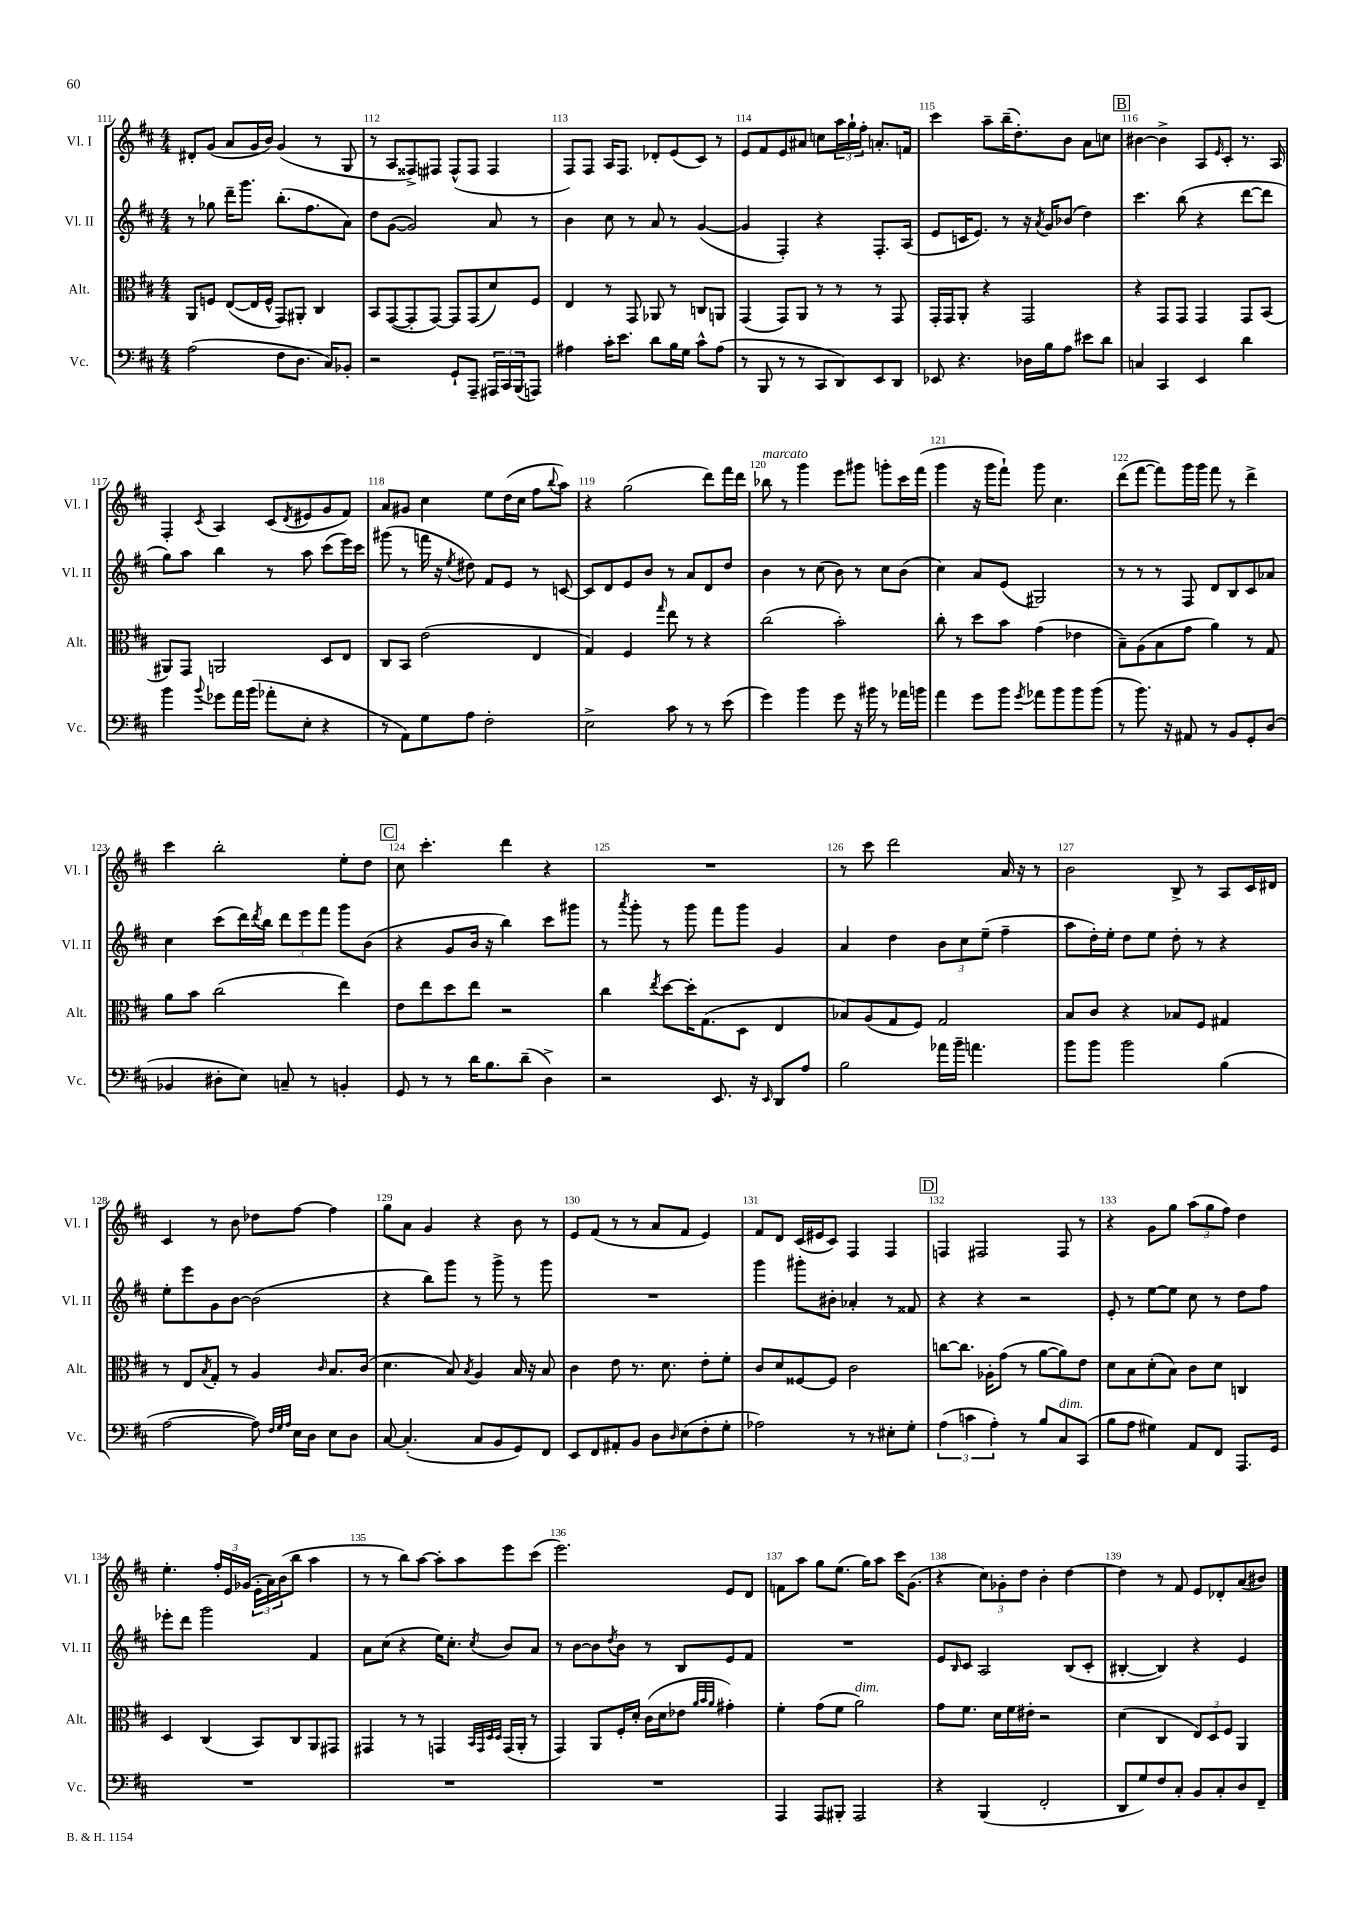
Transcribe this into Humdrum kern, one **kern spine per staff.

**kern	**kern	**kern	**kern
*part4	*part3	*part2	*part1
*staff4	*staff3	*staff2	*staff1
*I"Vc.	*I"Alt.	*I"Vl. II	*I"Vl. I
*I'Vc.	*I'Alt.	*I'Vl. II	*I'Vl. I
*clefF4	*clefC3	*clefG2	*clefG2
*k[f#c#]	*k[f#c#]	*k[f#c#]	*k[f#c#]
*M4/4	*M4/4	*M4/4	*M4/4
=111	=111	=111	=111
(2A\	8AA/L	8r	8d#X'/L
.	8Fn/J	8gg-X\	(8g/J
.	([8E/L	16ddd~\KL	8a/L
.	.	8.ggg\J	.
.	16E/L]	.	16g/L
.	16F^^/JJ	.	16b/JJ)
8F#\L	8GG/L)	(8.bb'\L	(4g/
8.D\J	8AA#X'/J	.	.
.	.	8.ff#\	.
.	4C#/	.	8r
16C#/KL)	.	.	.
8BB-X'/J	.	8a\J)	8G/
=112	=112	=112	=112
2r	8BB/L	8dd\L	8r
.	([8GG/	([8g\J	8A/L
.	8GG'/]	2g/])	8F##X^/)
.	[8GG/J)	.	8F#X/J
8GG`/L	8GG/L]	.	(8F#^^/L
8AAA~/J	(8GG/	.	8F#/J
24AAA#X/LL	8d/)	8a/	4F#/
24CC#/	.	.	.
(24BBB/J	.	.	.
8AAAn/J)	8F#/J	8r	.
=113	=113	=113	=113
4A#X\	4E/	4b\	8F#/L)
.	.	.	8F#/J
16c#'\KL	8r	8cc#\	16A/KL
8.e\J	.	.	8.F#/J
.	8GG/	8r	.
8d\L	8AA-X/	8a/	8d-X'/L
16B\L	8r	8r	(8e/
16G\JJ	.	.	.
8c#^^\L	8Cn/L	([4g/	8c#/J)
(8A#\J	8AAn/J	.	8r
=114	=114	=114	=114
8r	(4GG/	4g/]	8e/L
8BBB/	.	.	8f#/
8r	8GG/L)	4F#'/)	8e/
8r	8AA/J	.	8a#X/J
8CC#/L	8r	4r	8ccn\L
8DD/)	8r	.	24aa\L
.	.	.	24gg`\
.	.	.	24ff#'\JJ
8EE/	8r	8.F#'/L	8.an'/L
8DD/J	8GG/	.	.
.	.	(16A/Jk	16fn/Jk
=115	=115	=115	=115
8EE-X/	16GG'/LL	8e/L	4ccc#\
.	16GG/J	.	.
4.r	8AA'/J	16cn/K	.
.	.	8.e/J)	.
.	4r	.	8aa~\L
.	.	8r	(16bb~\K
.	.	.	8.dd'\)
16D-X\LL	2GG/	16r	.
.	.	8qa/	.
16B\J	.	16g/KL	.
8A\J	.	(8b-X/J	8b\J
8e#X\L	.	4dd\)	8a\L
8d\J	.	.	8ccn\J
!!LO:REH:place=s1:t=B
=116	=116	=116	=116
4Cn/	4r	4.ccc#\	[4b#X\
4CC#/	8GG/L	.	4b#^\]
.	8GG/J	(8bb\	.
4EE/	4GG/	4r	8A/L
.	.	.	16qqe/
.	.	.	8c#'/J
4d\	8GG/L	[8ddd\L	8.r
.	(8BB/J	8ddd\J]	.
.	.	.	16A/
!!LO:LB:g=z
=117	=117	=117	=117
4b\	8AA#X/L)	8gg\L)	4F#'/
.	8GG/J	8aa\J	.
8qqb/	.	.	8qc#/
8g-X\L	2AAn/	4bb\	4A/
16a\L	.	.	.
(16b\JJ	.	.	.
8a-X'\L	.	8r	(8c#/L
.	.	.	8qd/
8E'\J	.	8aa\	8e#X/
4r	8D/L	(8ccc#\L	8g/
.	8E/J	16eee\L)	8f#/J)
.	.	16ccc#\JJ	.
=118	=118	=118	=118
8r	8C#/L	(8ggg#X\	8a/L
8AA\L)	8BB/J	8r	8g#X/J
8G\	(2e\	16fffn\	4cc#\
.	.	16r	.
.	.	8qee/	.
8A\J	.	8dd#X\)	.
2F#'\	.	8f#/L	8ee\L
.	.	8e/J	(16dd\L
.	.	.	16cc#\JJ
.	4E/	8r	8ff#\L
.	.	.	8qqbb/
.	.	[8cn/	8aa\J)
=119	=119	=119	=119
2E^\	4G/)	8c/L]	4r
.	.	8d/	.
.	4F#/	8e/	(2gg\
.	.	8b/J	.
.	16qqgg/	.	.
8c#\	8ee\	8r	.
8r	8r	8a/L	.
8r	4r	8d/	8ddd\L)
(8e\	.	8dd/J	16fff#\L
.	.	.	16ddd\JJ
=120	=120	=120	=120
!	!	!	!LO:TX:a:i:t=marcato
4g\)	(2cc#\	4b\	8bb-X\
.	.	.	8r
4b\	.	8r	4ggg\
.	.	(8cc#\	.
8g\	2b'\)	8b\)	8eee\L
16r	.	8r	8ggg#X\J
16b#X\	.	.	.
8r	.	8cc#\L	8gggn'\L
16a-X\LL	.	(8b\J	16ccc#\L
16bn\JJ	.	.	(16fff#\JJ
=121	=121	=121	=121
4a\	8cc#'\	4cc#\)	4ggg\
.	8r	.	.
8g\L	8dd\L	8a/L	16r
.	.	.	16ggg\KL
8b\J	8b\J	(8e/J	8fff#`\J)
8qg/	.	.	.
8a-X\L	(4g\	2G#X/)	8ggg\
8b\	.	.	4.cc#\
8b\	4e-X\	.	.
(8b\J	.	.	.
=122	=122	=122	=122
8r	8B~\L)	8r	(8ddd\L
8.b\)	(8A\	8r	[8fff#\J
.	8B\	8r	8fff#\L])
16r	.	.	.
8AA#X/	8g\J	8F#/	16ggg\L
.	.	.	16ggg\JJ
8r	4a\)	8d/L	8fff#\
8BB/L	.	8B/	8r
8GG'/	8r	8c#/	4ddd^\
(8D/J	8G/	8a-X/J	.
!!LO:LB:g=z
=123	=123	=123	=123
4BB-X/	8a\L	4cc#\	4ccc#\
.	8b\J	.	.
8D#X'\L	(2cc#\	(8ccc#\L	2bb'\
8E\J)	.	16ddd\L)	.
.	.	8qddd/	.
.	.	16bb\JJ	.
8Cn~/	.	12ddd\L	.
.	.	12eee\	.
8r	.	.	.
.	.	12fff#\J	.
4BBn'/	4ee\)	8ggg\L	8ee'\L
.	.	(8b\J	8dd\J
!!LO:REH:place=s1:t=C
=124	=124	=124	=124
8GG/	8e\L	4r	8cc#\
8r	8ee\	.	4.ccc#'\
8r	8dd\	8g/L	.
16d\KL	8ee\J	16b/Jk	.
8.B\	.	16r	.
.	2r	4bb\)	4ddd\
(8d~\J	.	.	.
4D^\)	.	8ccc#\L	4r
.	.	8ggg#X\J	.
=125	=125	=125	=125
2r	4cc#\	8r	1r
.	.	8qaaa/	.
.	.	8ggg'\	.
.	8qee/	.	.
.	[8dd\L	8r	.
.	16dd'\K]	8ggg\	.
.	(8.G\	.	.
8.EE/	.	8fff#\L	.
.	8D\J	8ggg\J	.
16r	.	.	.
16qqEE/	.	.	.
8DD/L	4E/	4g/	.
8A/J	.	.	.
=126	=126	=126	=126
2B\	8B-X/L)	4a/	8r
.	(8A/	.	8ccc#\
.	8G/	4dd\	2ddd\
.	8F#/J)	.	.
16a-X\LL	2G/	12b\L	.
16b~\JJ	.	.	.
.	.	12cc#\	.
4.an\	.	.	.
.	.	(12ee~\J	.
.	.	4ff#~\	16a/
.	.	.	16r
.	.	.	8r
=127	=127	=127	=127
8b\L	8B/L	8aa\L	2b\
8b\J	8c#/J	16dd'\L)	.
.	.	16ee'\JJ	.
2b\	4r	8dd\L	.
.	.	8ee\J	.
.	8B-X/L	8dd'\	8B^/
.	8F#/J	8r	8r
(4B\	4G#X/	4r	8A/L
.	.	.	16c#/L
.	.	.	16d#X/JJ
!!LO:LB:g=z
=128	=128	=128	=128
[2A\	8r	8ee'\L	4c#/
.	8E/L	8eee\	.
.	8qB/	.	.
.	8G'/J	8g\	8r
.	8r	[8b\J	8b\
8A\])	4A/	(2b\]	8dd-X\L
32qqF#/LLL	.	.	.
32qqG/	.	.	.
32qqA/JJJ	.	.	.
16E\LL	.	.	[8ff#\J
16D\JJ	.	.	.
.	16qqc#/	.	.
8E\L	8.B/L	.	4ff#\]
8D\J	.	.	.
.	(16c#/Jk	.	.
=129	=129	=129	=129
[8C#/	4.d\	4r	8gg\L
(4.C#'/]	.	.	8a\J
.	.	8bb\L)	4g/
.	8B/)	8ggg\J	.
.	8qB/	.	.
8C#/L	4A/	8r	4r
8BB/	.	8ggg^\	.
8GG/)	16B/	8r	8b\
.	16r	.	.
8FF#/J	8B/	8ggg\	8r
=130	=130	=130	=130
8EE/L	4c#\	1r	8e/L
8FF#/	.	.	(8f#/J
8AA#X'/	8e\	.	8r
8BB/J	8.r	.	8r
8D\L	.	.	8a/L
.	8.d\	.	.
16qqD/	.	.	.
(8E\	.	.	8f#/J
8F#'\	8e'\L	.	4e/)
8G'\J	8f#'\J	.	.
=131	=131	=131	=131
2A-X\)	8c#/L	4ggg\	8f#/L
.	8d/	.	8d/J
.	[8F##X/	8ggg#X'\L	(16c#/LL
.	.	.	16e#X/J
.	8F##/J]	8b#X'\J	8c#/J)
8r	2c#\	4a-X'/	4F#/
8r	.	.	.
8E#X'\L	.	8r	4F#/
8G'\J	.	8f##X/	.
!!LO:REH:place=s1:t=D
=132	=132	=132	=132
(6A\	[8ccn\L	4r	4Fn/
.	8.cc\J]	.	.
6cn\	.	.	.
.	.	4r	2F#X/
.	16A-X'\KL	.	.
6A'\)	.	.	.
.	(8g\J	.	.
8r	8r	2r	.
8B/L	[8a\L	.	.
!LO:TX:a:i:t=dim.	!	!	!
8C#/	8a\])	.	8F#/
(8CC#/J	8e\J	.	8r
=133	=133	=133	=133
8B\L	8d\L	8e'/	4r
8A\J	8B\	8r	.
4G#X\)	(8d'\	[8ee\L	8g\L
.	8B\J)	8ee\J]	8gg\J
8AA/L	8c#\L	8cc#\	(12aa\L
.	.	.	12gg\
8FF#/J	8d\J	8r	.
.	.	.	12ff#\J)
8.AAA/L	4Cn/	8dd\L	4dd\
.	.	8ff#\J	.
16GG/Jk	.	.	.
!!LO:LB:g=z
=134	=134	=134	=134
1r	4D/	8eee-X'\L	4.ee'\
.	.	8ddd\J	.
.	(4C#/	2ggg\	.
.	.	.	24ff#'/LL
.	.	.	24e/
.	.	.	(24g-X/JJ
.	8BB/L)	.	24e'\LL
.	.	.	24a\)
.	.	.	(24b\J
.	8C#/	.	8bb\J
.	8AA/	4f#/	4aa\
.	8GG#X/J	.	.
=135	=135	=135	=135
1r	4GG#X/	8a\L	8r
.	.	(8cc#\J	8r
.	8r	4r	8bb\L)
.	8r	.	[8aa\J
.	4GGn/	16ee\KL)	8aa'\L]
.	.	8.cc#'\J	.
.	.	.	8aa\
.	32qqBB/LLL	.	.
.	32qqGG/	.	.
.	32qqD/	.	.
.	32qqD/JJJ	8qcc#/	.
.	(16GG/LL	8b/L	8eee\
.	16AA'/JJ	.	.
.	8r	8a/J	(8ccc#\J
=136	=136	=136	=136
1r	4GG/)	8r	2.eee\)
.	.	[8b\L	.
.	8AA/L	8b\]	.
.	.	8qdd/	.
.	16F#'/L	8b\J	.
.	16d'/JJ	.	.
.	(16c#\LL	8r	.
.	16d\J	.	.
.	8e-X\J	8B/L	.
.	32qqa/LLL	.	.
.	32qqb/	.	.
.	32qqa/JJJ	.	.
.	4g#X'\)	8e/	8e/L
.	.	8f#/J	8d/J
=137	=137	=137	=137
4AAA/	4f#'\	1r	8fn\L
.	.	.	8aa\J
8AAA/L	(8g\L	.	8gg\L
8BBB#X'/J	8f#\J	.	(8.ee\J
!	!LO:TX:a:i:t=dim.	!	!
2AAA/	2a\)	.	.
.	.	.	16gg\KL)
.	.	.	8aa\J
.	.	.	16ccc#\KL
.	.	.	(8.g\J
=138	=138	=138	=138
4r	8g\L	8e/L	4r
.	.	16qqB/	.
.	8.f#\J	8c#/J	.
(4BBB/	.	2A/	12cc#\L)
.	16d\LL	.	.
.	.	.	12g-X'\
.	16f#\	.	.
.	.	.	12dd\J
.	16e#X'\JJ	.	.
2FF#'/	2r	.	4b'\
.	.	(8B/L	[4dd\
.	.	8c#'/J	.
=139	=139	=139	=139
8DD/L	(4d\	[4B#X'/	4dd\]
8G/)	.	.	.
8F#/	4C#/	4B#/])	8r
8C#'/J	.	.	8f#/
8BB/L	12E/L)	4r	8e/L
.	12D/	.	.
8C#'/	.	.	8d-X'/
.	12F#/J	.	.
8D/	4AA/	4e/	(8a/
8FF#~/J	.	.	8b#X/J)
==	==	==	==
*-	*-	*-	*-
